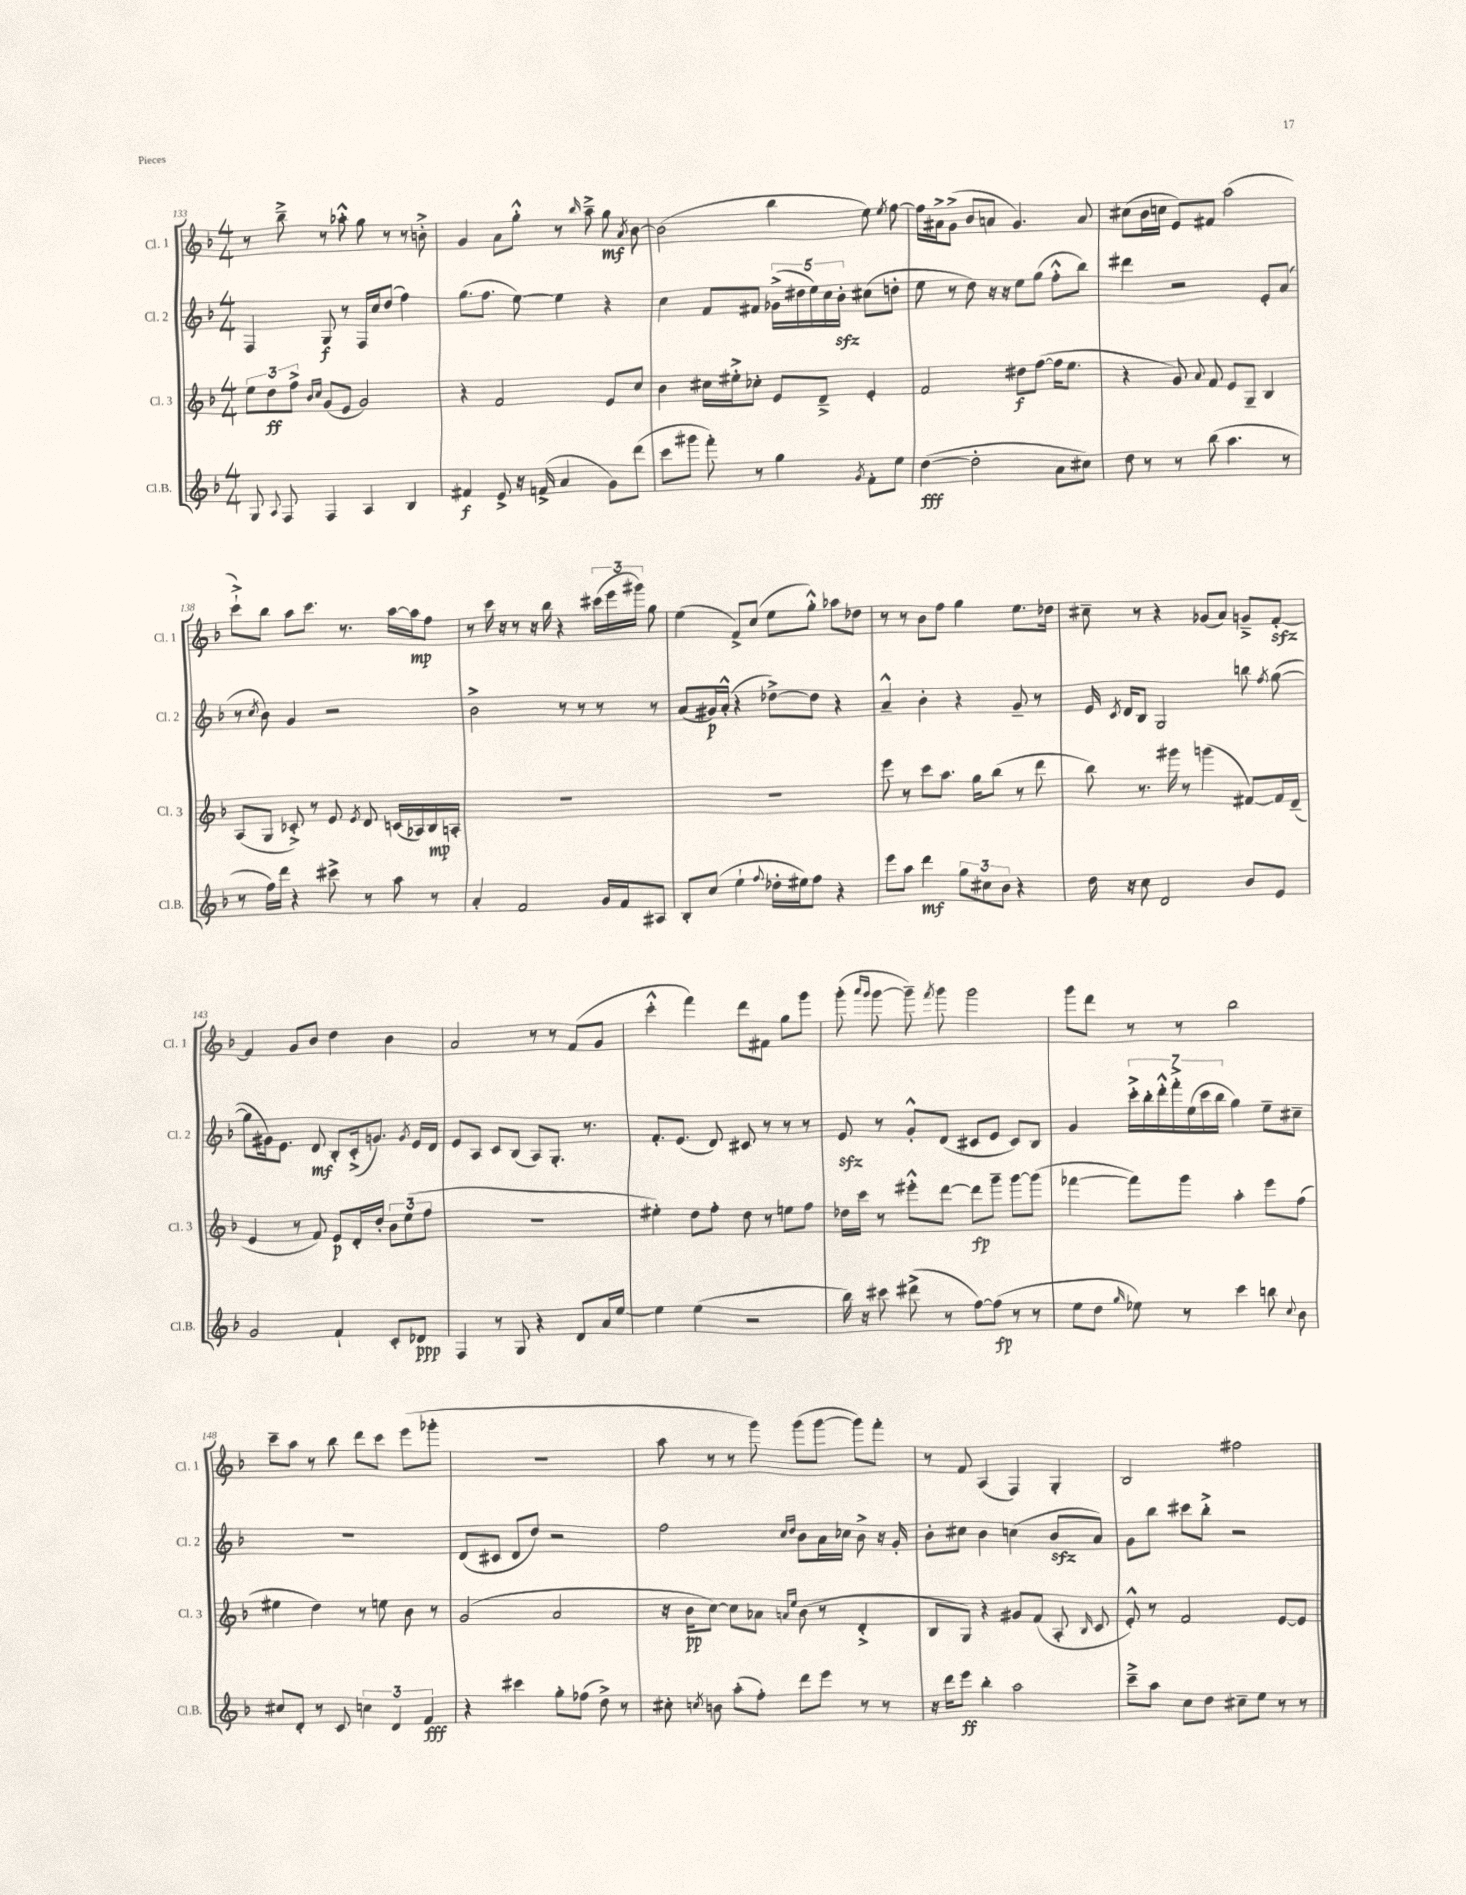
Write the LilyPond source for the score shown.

<<
\new StaffGroup <<
\new Staff = "s0" \with { instrumentName = "Cl. 1" shortInstrumentName = "Cl. 1" } {
    \clef treble \key f \major \numericTimeSignature \time 4/4
    \autoBeamOff r8 bes''8---> r8 aes''8-.-^ g''8 r8 r8 b'8-.-> |
    g'4 a'8[ g''8]-.-^ r8 \grace { bes''16 } a''8---> g''8\mf \acciaccatura { a'8 } bes'8~ |
    bes'2( bes''4 e''8) \acciaccatura { e''8 } f''8~ |
    f''16[ ais'16-> g'8]->( bes'8[ a'8] g'4.) a'8 |
    cis''8[( bes'16 c''16] e'8[) fis'8] a''2( |
    c'''8[-!->) bes''8] a''8[ c'''8.] r8. a''16[~ a''16\mp f''8] |
    r8 c'''16 r16 r8 r16 bes''16 r4 \tuplet 3/2 { cis'''16[( e'''16 gis'''16]) } g''8 |
    e''4( f'8[->) c''8]( e''8[ g''8]-.-^) aes''8[ des''8] |
    r8 r8 bes'8[ f''8] g''4 e''8.[ des''16] |
    cis''8-- r8 r4 ges'8[( a'8]) g'8[---> f'8]~-.\sfz |
    f'4 g'8[ bes'8] d''4 bes'4 |
    a'2 r8 r8 f'8[( g'8] |
    c'''4-.-^ f'''4) d'''8[ fis'8] g''8[ g'''8] |
    g'''8-.( \grace { a'''16[ g'''16] } g'''8~ g'''8--) \acciaccatura { f'''8 } g'''8 g'''2 |
    g'''8[ d'''8] r8 r8 bes''2 |
    c'''8[-- a''8] r8 bes''8 d'''8[ c'''8] e'''8[( ges'''8]-. |
    R1 |
    a''8 r8 r8 g'''8) g'''8[( g'''8]~ g'''8[) f'''8]-. |
    r8 f'8 a4( f4) g4-. |
    bes2 fis''2 \bar "|." |
}
\new Staff = "s1" \with { instrumentName = "Cl. 2" shortInstrumentName = "Cl. 2" } {
    \clef treble \key f \major \numericTimeSignature \time 4/4
    \autoBeamOff f4 g8\f r8 f16[ c''16 d''8]( f''4) |
    g''8.[( f''8.] e''8~) e''4 r4 |
    c''4 f'8[ fis'8] \tuplet 5/4 { ges'16[->( dis''16 e''16) c''16 bes'16]-.\sfz } cis''8[( d''8]-. |
    e''8 r8 d''8) r16 r16 e''8[ g''8]( f''8[-.-^ bes''8]) |
    dis'''4 r2 e'8[-. a'8]( |
    r8 \acciaccatura { c''8 } bes'8) g'4 r2 |
    bes'2-> r8 r8 r8 r8 |
    a'8[( gis'16\p) a'16]-.-^( r4 des''8[~->) des''8] r4 |
    a'4---^ bes'4-. r4 g'8-- r8 |
    e'16 \acciaccatura { c'8 } d'16[ bes8] g2 b''8 \acciaccatura { f''8 } g''8~( |
    g''8[ gis'16) e'8.] d'8\mf bes8[-. c'16-.->( g'8.]) \acciaccatura { g'8 } e'16[ d'16] |
    e'8[ a8] c'8[ bes8]( a8[) g8.]-. r8. |
    f'8.[-. e'8.]( d'8) cis'8 r8 r8 r8 |
    e'8\sfz r8 g'8[-.-^ d'8]( cis'8[ e'8] cis'8[) bes8] |
    g'4 \tuplet 7/4 { c'''16[-.-> bes''16-. d'''16-.-^ f'''16-.-> e''16( c'''16 bes''16] } g''4) e''8[-- cis''8]-- |
    R1 |
    d'8[( cis'8] d'8[ d''8]) r2 |
    f''2 \grace { c''16[ d''16] } bes'8[ a'16 ces''16] bes'8-> r16 g'16-. |
    bes'8[-. cis''8] bes'4 c''4( bes'8[\sfz a'8]) |
    g'8[ bes''8] cis'''8[ bes''8]-.-> r2 \bar "|." |
}
\new Staff = "s2" \with { instrumentName = "Cl. 3" shortInstrumentName = "Cl. 3" } {
    \clef treble \key f \major \numericTimeSignature \time 4/4
    \autoBeamOff \tuplet 3/2 { e''8[ d''8\ff f''8]-> } \grace { bes'16[ c''16] } g'8[( e'8] g'2) |
    r4 f'2 e'8[ c''8] |
    bes'4 cis''16[ eis''16-.-> ces''8]-. e'8[ d'8]---> e'4-. |
    f'2 dis''8[\f f''8]~( f''16[ e''8.] |
    r4 g'8) \appoggiatura { a'8 } f'8 e'8[ g8]-- bes4 |
    a8[( g8] ces'8-.->) r8 e'8 \acciaccatura { e'8 } d'8 c'16[( aes16) bes16\mp a16]-. |
    R1 |
    R1 |
    e'''8 r8 c'''8[ a''8.] g''16[ bes''8]( r8 d'''8 |
    bes''8) r8. gis'''16 r8 g'''4( fis'8[~) fis'16 d'16]--( |
    e'4 r8 f'8) e'8[\p d'16-. d''16]-. \tuplet 3/2 { bes'8[ e''8( f''8] } |
    R1 |
    eis''4-.) d''8[ f''8]-. d''8 r8 e''8[ f''8] |
    des''16[ c'''16] r8 eis'''8[-.-^ d'''8]~ d'''8[\fp g'''8]-- g'''8[~ g'''8]( |
    fes'''4~ fes'''8[) g'''8] a''4-. e'''8[ f''8]( |
    eis''4 d''4) r8 e''8 bes'8 r8 |
    g'2( a'2 |
    r16 bes'16[\pp c''8]~) c''8[ aes'8] \grace { a'16[ e''16] } bes'8( r8 d'4-.-> |
    bes8[ g8]) r4 gis'8[ f'8]( a8-. \grace { bes16 } c'8 |
    e'8-.-^) r8 f'2 e'8[~ e'8] \bar "|." |
}
\new Staff = "s3" \with { instrumentName = "Cl.B." shortInstrumentName = "Cl.B." } {
    \clef treble \key f \major \numericTimeSignature \time 4/4
    \autoBeamOff g8 \appoggiatura { a8 } f8 f4 a4 bes4 |
    fis'4\f e'8-> r16 f'16->( a'4 g'8[) d'''8]( |
    c'''8[ gis'''8] f'''8-.) r8 g''4 \acciaccatura { g'8 } f'8[-. e''8] |
    d''4~\fff( d''2-. a'8[ cis''8]) |
    d''8 r8 r8 bes''8( a''4. r8 |
    r8 f''16[) d'''16] r4 cis'''8-> r8 a''8 r8 |
    a'4-. f'2 g'16[ f'16 ais8] |
    bes8[-. c''8]( e''4-! \appoggiatura { f''8 } des''16[-. eis''16) f''8] r4 |
    e'''8[ a''8] d'''4\mf \tuplet 3/2 { g''8[ cis''8 bes'8] } r4 |
    d''16 r16 c''8 d'2 bes'8[ e'8] |
    g'2 f'4-! c'8[-. des'8]\ppp |
    f4 r8 g8 r4 d'8[ a'16 e''16]~ |
    e''4 e''4( r2 |
    bes''16) r16 cis'''8 dis'''8->( r8 f''8[~) f''8]\fp( r8 r8 |
    e''8[ d''8] \grace { g''16 } ees''8) r8 c'''4 b''8 \appoggiatura { c''8 } bes'8 |
    cis''8[ d'8]-. r8 c'8 \tuplet 3/2 { c''4 d'4 f'4\fff } |
    r4 cis'''4 g''8[-. fes''8]( d''8->) r8 |
    cis''8-. \acciaccatura { c''8 } b'8 a''8[-.( f''8]-.) d'''8[ e'''8] r8 r8 |
    r16 d'''16[ e'''8]\ff bes''4-. a''2 |
    c'''8[---> a''8] c''8[ d''8] cis''8[-- e''8] r8 r8 \bar "|." |
}
>>
>>
\layout { \context { \Score currentBarNumber = #133 } }
